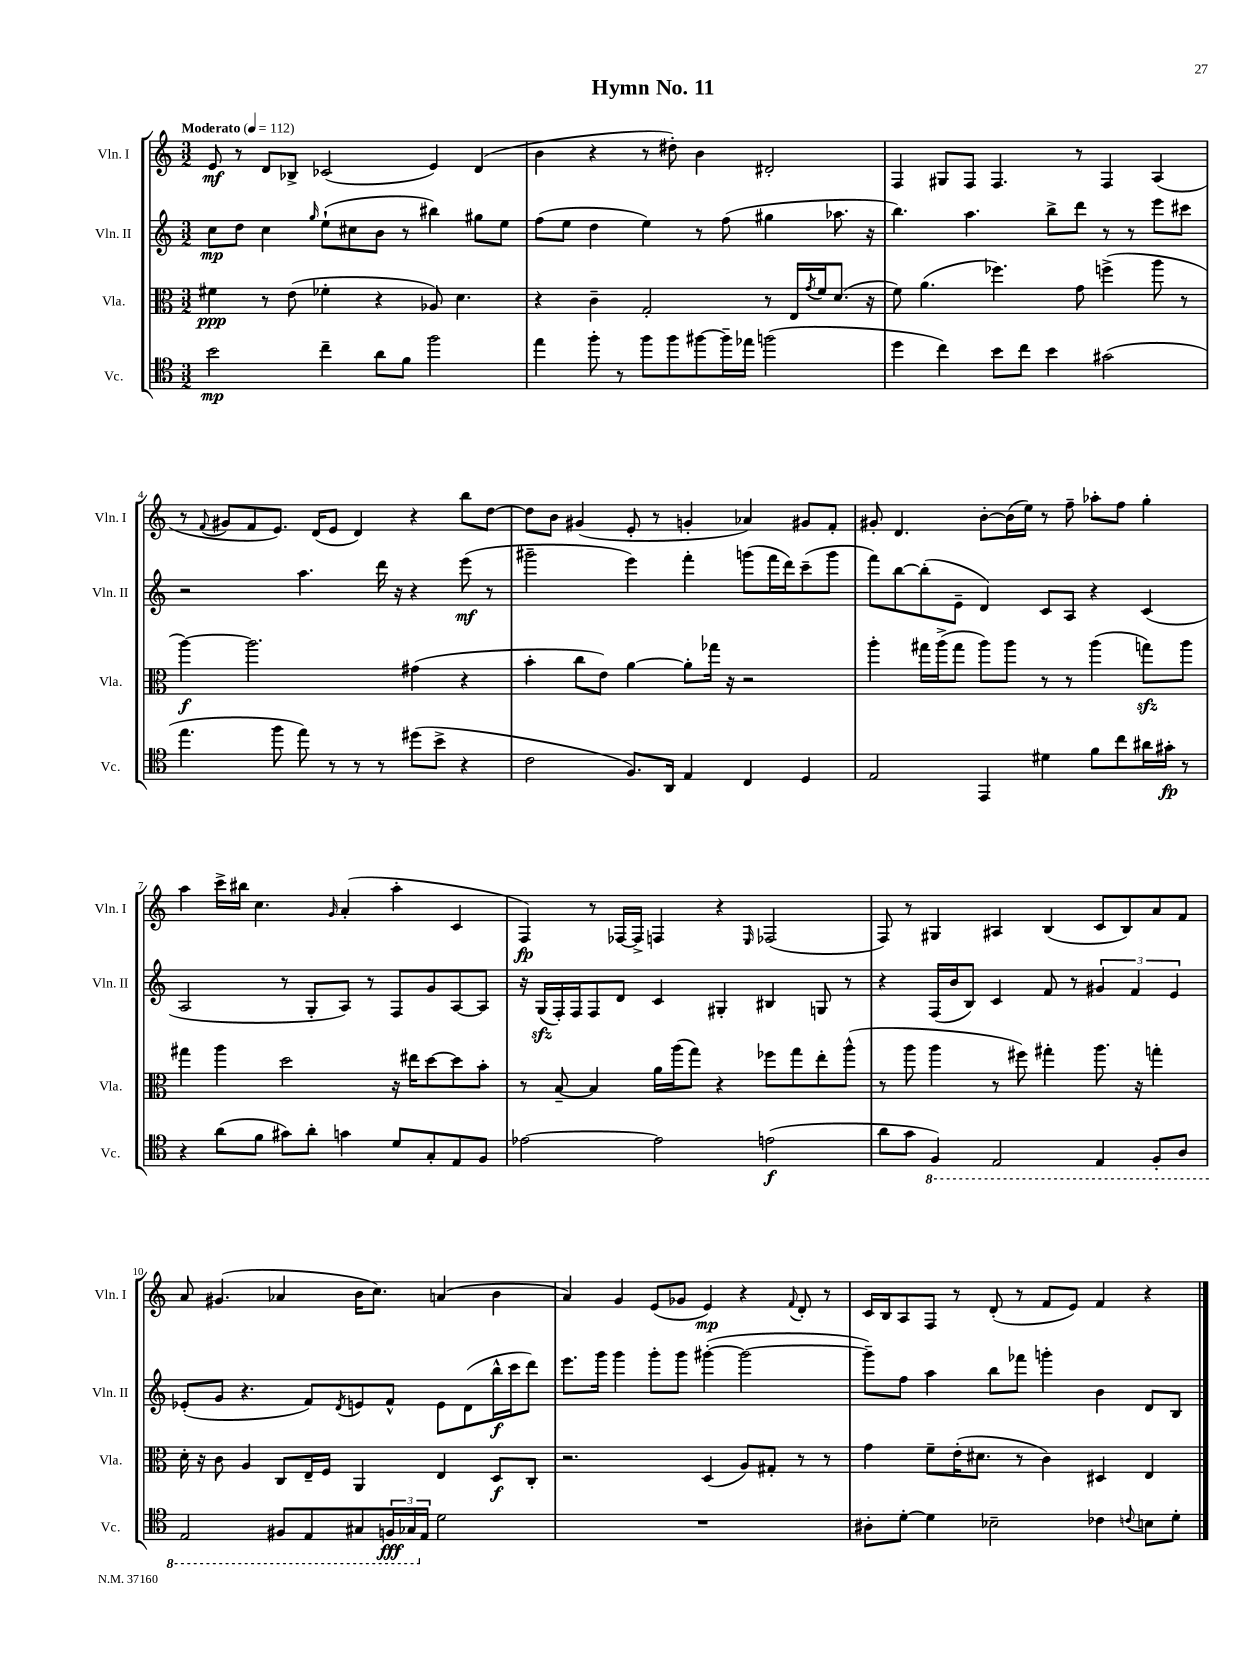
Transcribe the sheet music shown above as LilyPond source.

\header { title = "Hymn No. 11" }
<<
\new StaffGroup <<
\new Staff = "s0" \with { instrumentName = "Vln. I" shortInstrumentName = "Vln. I" } {
    \clef treble \key c \major \numericTimeSignature \time 3/2 \tempo "Moderato" 4 = 112
    e'8\mf r8 d'8 bes8-> ces'2( e'4) d'4( |
    b'4 r4 r8 dis''8-.) b'4 dis'2-. |
    f4 gis8 f8 f4. r8 f4 a4( |
    r8 \appoggiatura { f'8 } gis'8 f'8 e'8.) d'16( e'8 d'4) r4 b''8 d''8~ |
    d''8 b'8 gis'4( e'8-. r8 g'4-. aes'4) gis'8 f'8-. |
    gis'8-. d'4. b'8~-. b'16( e''16) r8 f''8-- aes''8-. f''8 g''4-. |
    a''4 c'''16-> bis''16 c''4. \grace { g'16 } a'4-.( a''4-. c'4 |
    f4\fp) r8 fes16~ fes16-> f4 r4 \grace { e16 } fes2( |
    f8) r8 gis4 ais4 b4( c'8 b8) a'8 f'8 |
    a'8 gis'4.( aes'4 b'16 c''8.) a'4( b'4 |
    a'4) g'4 e'8( ges'8 e'4\mp) r4 \appoggiatura { f'8 } d'8-. r8 |
    c'16 b16 a8 f8 r8 d'8-.( r8 f'8 e'8) f'4 r4 \bar "|." |
}
\new Staff = "s1" \with { instrumentName = "Vln. II" shortInstrumentName = "Vln. II" } {
    \clef treble \key c \major \numericTimeSignature \time 3/2
    c''8\mp d''8 c''4 \grace { g''16 } e''8-!( cis''8 b'8 r8 bis''4) gis''8 e''8 |
    f''8( e''8 d''4 e''4) r8 f''8( gis''4 aes''8. r16 |
    b''4.) a''4. b''8-> d'''8 r8 r8 e'''8 cis'''8 |
    r2 a''4. d'''16 r16 r4 e'''8\mf( r8 |
    gis'''2-- e'''4) f'''4-. g'''8( f'''16 d'''16) c'''8--( g'''8 |
    f'''8) b''8~ b''8-.( e'8-- d'4) c'8 a8 r4 c'4( |
    a2 r8 g8-. a8) r8 f8 g'8 a8~ a8 |
    r16 g16\sfz( f16-.) f16 f8 d'8 c'4 gis4-. bis4 g8 r8 |
    r4 f16( b'16 b8) c'4 f'8 r8 \tuplet 3/2 { gis'4 f'4 e'4 } |
    ees'8-.( g'8 r4. f'8) \acciaccatura { d'8 } e'8 f'8-^ e'8 d'8( b''16-^\f c'''16 d'''8) |
    e'''8. g'''16 g'''4 g'''8-. g'''8 gis'''4~-.( gis'''2~ |
    gis'''8--) f''8 a''4 b''8 fes'''8 g'''4-. b'4 d'8 b8 \bar "|." |
}
\new Staff = "s2" \with { instrumentName = "Vla." shortInstrumentName = "Vla." } {
    \clef alto \key c \major \numericTimeSignature \time 3/2
    fis'4\ppp r8 e'8( fes'4-. r4 aes8) d'4. |
    r4 c'4-- g2-. r8 e16 \acciaccatura { g'8 } f'16 d'8.( r16 |
    f'8) a'4.( fes''4.) g'8 f''4->( a''8 r8 |
    a''4~\f) a''2. gis'4( r4 |
    b'4-. c''8 e'8) a'4~ a'8-. ges''16 r16 r2 |
    a''4-. gis''16 a''16->( gis''8 a''8) a''8 r8 r8 a''4( g''8\sfz) a''8 |
    gis''4 a''4 d''2 r16 eis''16 d''8~ d''8 b'8-. |
    r8 b8~-- b4 a'16 a''16( g''8) r4 fes''8 g''8 e''8-. a''8-^( |
    r8 a''8 a''4 r8 fis''8) gis''4-. a''8. r16 g''4-. |
    d'16-. r16 c'8 a4 c8 e16-- f16 a,4 e4 d8\f c8-. |
    r2. d4( a8) gis8-. r8 r8 |
    g'4 f'8-- e'16-.( dis'8. r8 c'4) dis4 e4 \bar "|." |
}
\new Staff = "s3" \with { instrumentName = "Vc." shortInstrumentName = "Vc." } {
    \clef tenor \key c \major \numericTimeSignature \time 3/2
    b'2\mp c''4-- a'8 f'8 f''2 |
    e''4 f''8-. r8 f''8 f''8 fis''8~ fis''16-- ees''16 f''2( |
    d''4 c''4) b'8 c''8 b'4 gis'2( |
    e''4. f''8 e''8) r8 r8 r8 dis''8( b'8-> r4 |
    c'2 f8.) a,16 e4 c4 d4 |
    e2 e,4 dis'4 f'8 c''8 ais'16 gis'16-.\fp r8 |
    r4 a'8( f'8 gis'8) a'8-. g'4 d'8 g8-. e8 f8 |
    ees'2~ ees'2 e'2\f( |
    a'8 g'8 \ottava #-1 f,4) e,2 e,4 f,8-. a,8 |
    e,2 fis,8 e,8 gis,8 \tuplet 3/2 { f,16\fff ges,16 \ottava #0 e16 } d'2 |
    R1. |
    ais8-. d'8~-. d'4 bes2-- ces'4 \appoggiatura { c'8 } b8 d'8-. \bar "|." |
}
>>
>>
